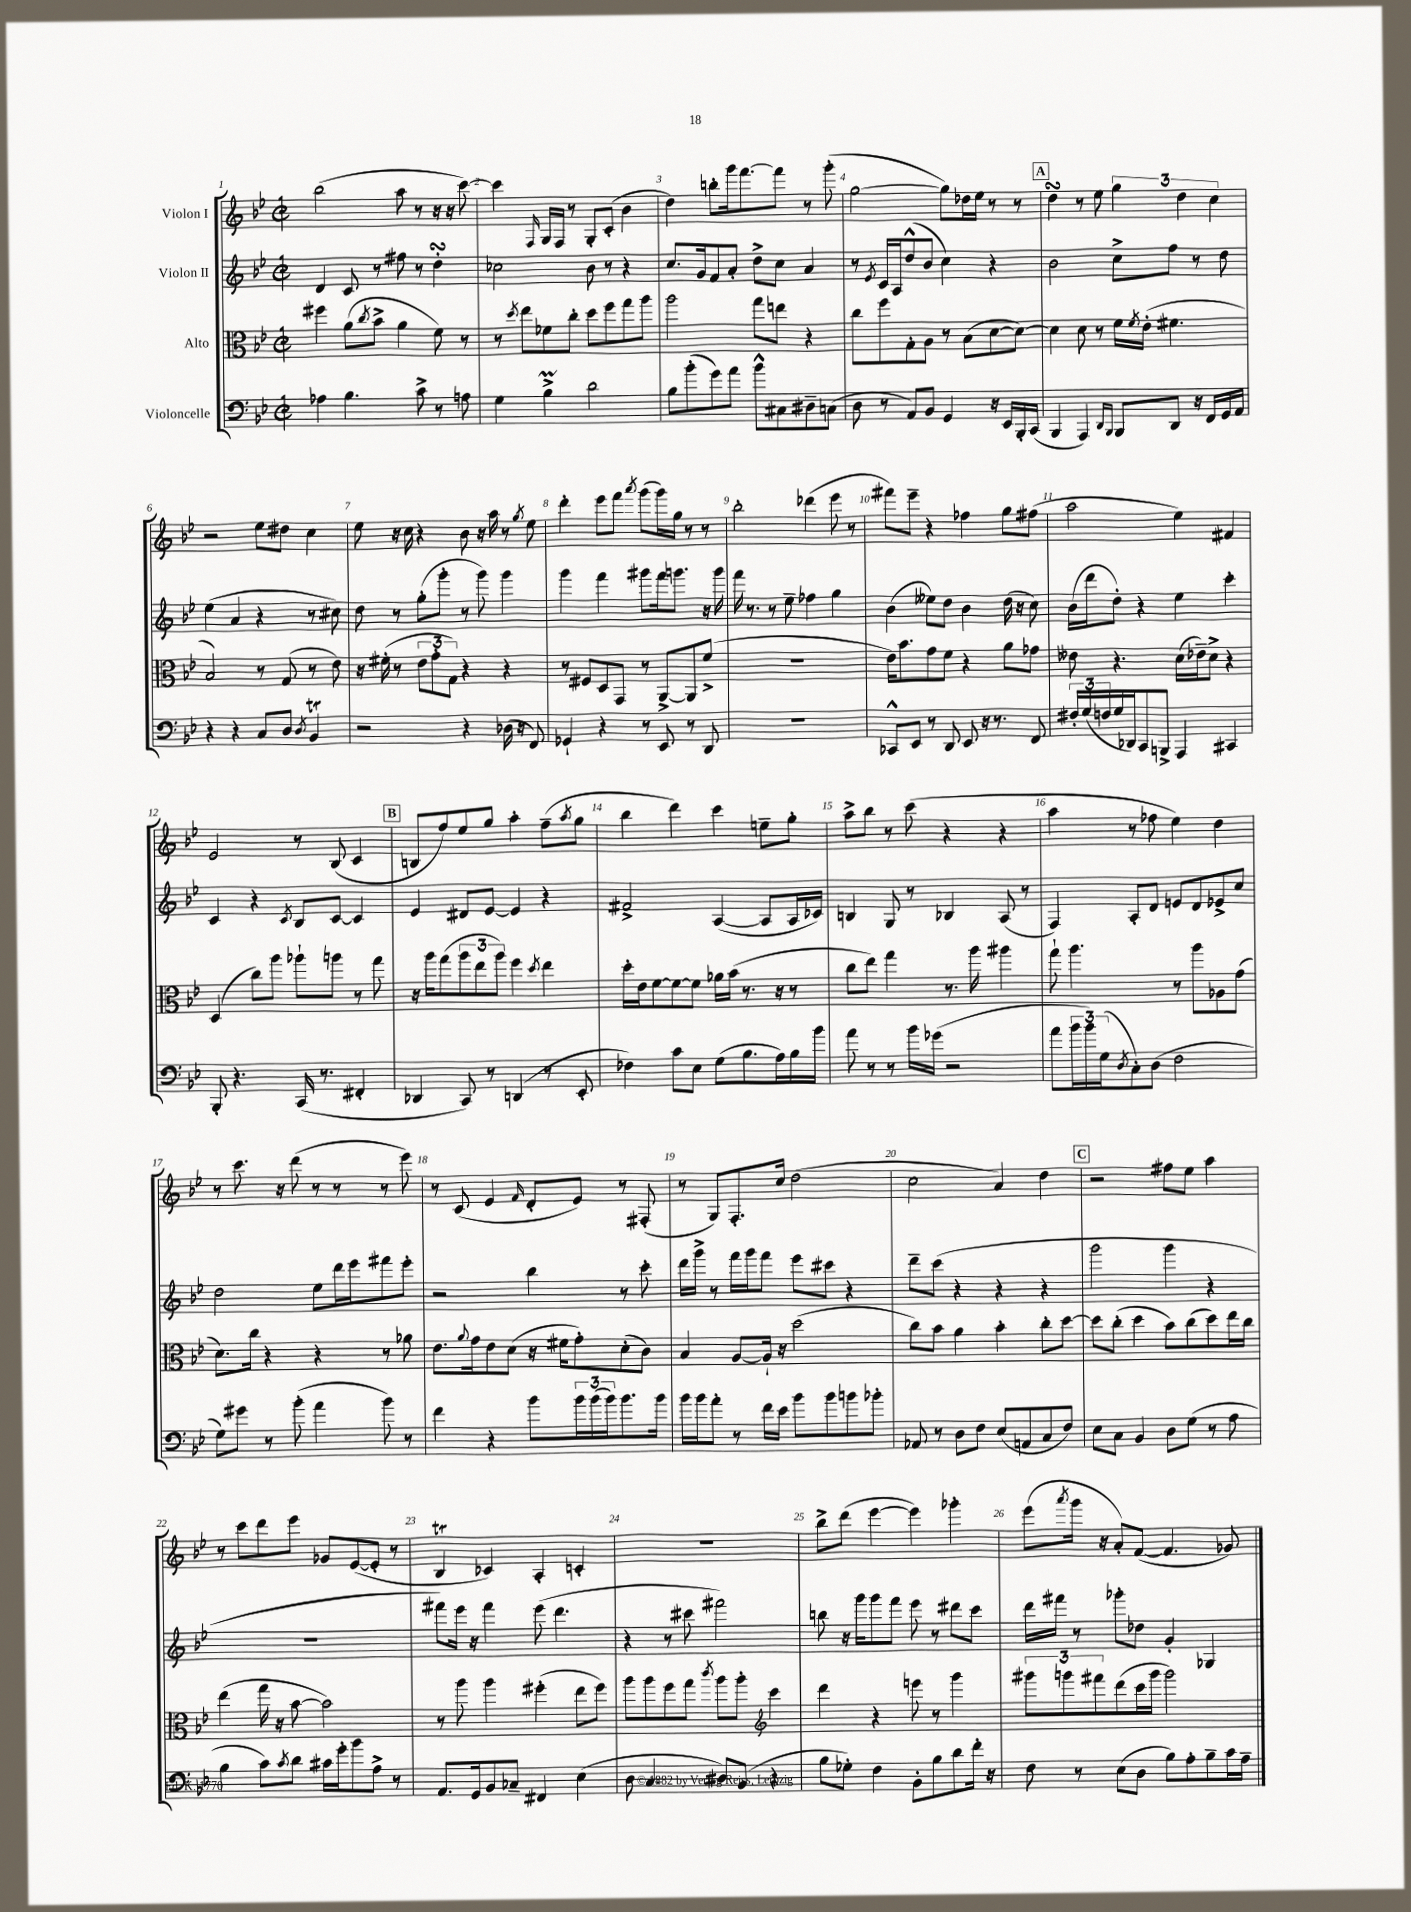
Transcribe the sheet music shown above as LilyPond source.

<<
\new StaffGroup <<
\new Staff = "s0" \with { instrumentName = "Violon I" } {
    \clef treble \key bes \major \defaultTimeSignature \time 2/2
    bes''2( a''8 r8 r16 r16 c'''8~) |
    c'''4 \grace { f16 } g16 f16 r8 g8-. c'8-.( bes'4 |
    d''4) b''8-. g'''16 f'''8.~ f'''8 r8 g'''8-.( |
    g''2~ g''8) des''16 ees''16 r8 r8 |
    \mark \markup { \box "A" } d''4\turn r8 ees''8 \tuplet 3/2 { g''4 d''4 c''4 } |
    r2 ees''8 dis''8 c''4 |
    ees''8 r16 c''16 r4 bes'8 r16 a''16 r8 \acciaccatura { g''8 } ees''8 |
    d'''4-. ees'''8 f'''8 \acciaccatura { a'''8 } g'''8( g'''16) g''16 r8 r8 |
    bes''2-. des'''4( ees'''8 r8 |
    fis'''8) ees'''8-- r4 fes''4 g''8 fis''8( |
    a''2 ees''4) fis'4 |
    ees'2 r8 bes8( c'4 |
    \mark \markup { \box "B" } b8 f''8) ees''8 g''8 a''4-. f''8--( \acciaccatura { a''8 } g''8 |
    bes''4 d'''4) c'''4 e''8-- g''8-. |
    a''8-> bes''8 r8 c'''8( r4 r4 |
    a''4 r8 fes''8 ees''4) d''4 |
    r8 c'''8. r16 d'''8( r8 r8 r8 ees'''8) |
    r8 c'8( ees'4 \grace { f'16 } d'8-. ees'8) r8 fis8-.( |
    r8 g8) f8.-. c''16 d''2( |
    c''2 a'4) d''4 |
    \mark \markup { \box "C" } r2 fis''8 ees''8 a''4 |
    r8 c'''8 d'''8 ees'''8 ges'8 ees'8~( ees'8-. r8 |
    bes4\trill ces'4) a4-. c'4-. |
    R1 |
    bes''8-> d'''8( ees'''4~ ees'''4) ges'''4-. |
    ees'''8( \acciaccatura { a'''8 } g'''16 r16 a'8-.) f'8~( f'4. ges'8) \bar "|." |
}
\new Staff = "s1" \with { instrumentName = "Violon II" } {
    \clef treble \key bes \major \defaultTimeSignature \time 2/2
    d'4 c'8 r8 fis''8 r8 d''4-.\turn |
    ces''2 bes'8 r8 r4 |
    c''8. g'16 f'8 a'8-. d''8-> c''8 a'4 |
    r8 \acciaccatura { ees'8 } c'16 a16 d''8-^( bes'8 c''4) r4 |
    \mark \markup { \box "A" } bes'2 c''8-> f''8 r8 d''8 |
    ees''4( a'4 r4 r8 cis''8) |
    d''8 r8 g''8-.( g'''8-. r8 g'''8) g'''4 |
    g'''4 f'''4 gis'''8 f'''16 g'''8. r16 g'''16 |
    f'''16 r8. r8 ees''8-- fes''4 g''4 |
    bes'4( eeses''8) d''8 bes'4 d''16( r16 c''8) |
    bes'16( d'''16 d''8-.) r4 ees''4 c'''4-. |
    c'4 r4 \acciaccatura { c'8 } bes8 c'8~ c'4 |
    \mark \markup { \box "B" } ees'4 dis'8 ees'8~ ees'4 r4 |
    fis'2-> a4~( a8 a16 ces'16) |
    b4 g8 r8 bes4 a8( r8 |
    f4) a8-. d'8 e'8 d'8 ees'8-> c''8 |
    d''2 ees''8 d'''16 ees'''16 fis'''8 ees'''8-. |
    r2 bes''4 r8 c'''8-. |
    d'''16 g'''16-> r8 f'''16 g'''16 f'''8 ees'''8 cis'''8 r4 |
    d'''8-- c'''8( r4 r4 r4 |
    \mark \markup { \box "C" } g'''2 g'''4 r4 |
    R1 |
    fis'''8) ees'''16 r16 fis'''4 ees'''8( d'''4. |
    r4 r8 cis'''8 fis'''2) |
    b''8 r16 g'''16 g'''8 f'''8 ees'''8 r8 dis'''8 c'''8 |
    d'''16 fis'''16 r8 ges'''8-. des''8 g'4-. ges4 \bar "|." |
}
\new Staff = "s2" \with { instrumentName = "Alto" } {
    \clef alto \key bes \major \defaultTimeSignature \time 2/2
    fis''4 a'8( \acciaccatura { c''8 } bes'8-> a'4 f'8) r8 |
    r8 \acciaccatura { d''8 } ees''8 fes'8 c''8-. d''8 f''8 g''8 a''8 |
    a''2 g''8 e''8 r4 |
    c''8 f''8 g8-. a8 r8 bes8( d'8~ d'8~) |
    \mark \markup { \box "A" } d'4 d'8 r8 f'16 \acciaccatura { f'8 } ees'16-.( fis'4. |
    bes2) r8 g8( r8 ees'8) |
    r16 fis'16-.( r8 \tuplet 3/2 { ees'8 g'8-. g8) } r4 r4 |
    r8 fis8 d8 g,8 r8 a,8~-> a,8 f'8->( |
    R1 |
    ees'16) bes'8. g'8 f'8 r4 a'8 ges'8 |
    eeses'8 r4. d'16( ees'16--) d'8-> r4 |
    d4( c''8) a''8 aes''8-! a''8 r8 g''8 |
    \mark \markup { \box "B" } r16 a''16 g''8( \tuplet 3/2 { a''8 ees''8 a''8) } f''4 \acciaccatura { d''8 } ees''4 |
    d''16-. ees'16 f'8~ f'8~ f'8 aes'16 bes'16( r8. r16 r8 |
    c''8 ees''8) g''4 r8. a''16 ais''4 |
    g''8-! a''4. r8 a''8 aes8 g'8( |
    d'8.) c''16 r4 r4 r8 aes'8 |
    ees'8. \appoggiatura { a'8 } g'16 ees'8 d'8( r16 fis'16 g'8-.) d'8-.( c'8) |
    bes4 a8~ a16-! r16 d''2( |
    c''8) bes'8 a'4 bes'4-. c''8-. d''8~ |
    \mark \markup { \box "C" } d''8 c''8-.( d''4 bes'8) c''8( d''8) ees''16 c''16 |
    ees''4( g''16 r16 bes'8~ bes'2) |
    r8 a''8 a''4 fis''4-.( ees''8 fis''8) |
    a''8 a''8 f''8 g''8 \acciaccatura { c'''8 } a''8 a''8-. \clef treble c'''4 |
    d'''4 r4 e'''8 r8 g'''4 |
    \tuplet 3/2 { gis'''8 g'''8 fis'''8 } d'''8( c'''16 g'''16 g'''2) \bar "|." |
}
\new Staff = "s3" \with { instrumentName = "Violoncelle" } {
    \clef bass \key bes \major \defaultTimeSignature \time 2/2
    aes4 bes4. c'8-> r8 a8 |
    g4 bes4->\prall d'2 |
    bes8 bes'8-.( g'8) a'8 bes'8-^ cis8 dis8-- c8( |
    d8 r8 a,8) bes,8 g,4 r16 ees,16 bes,,16-. c,16( |
    \mark \markup { \box "A" } bes,,4 a,,4) \grace { d,16 bes,,16 } bes,,8 d,8 r16 f,16 g,16 a,16 |
    r4 r4 c8 d8 \acciaccatura { d8 } bes,4\trill |
    r2 r4 des16( r16 f,8) |
    ges,4-! r4 r8 ees,8 r8 d,8 |
    R1 |
    ces,8-^ ees,8 r8 d,8 ees,8 r16 r8. f,8 |
    \tuplet 3/2 { fis16-. g16( f16 } g16 des,16) c,8 b,,8-> a,,4 cis,4 |
    bes,,8-. r4. c,16( r8. fis,4-. |
    \mark \markup { \box "B" } des,4 c,8) r8 d,4( r8 ees,8-. |
    fes4) c'8 ees8 g8( bes8. a16) bes16 bes'16 |
    a'8 r8 r8 bes'16 ges'16( r2 |
    a'8 \tuplet 3/2 { bes'16 bes'16) g16( } \acciaccatura { d8 } c8-.) d8( f2 |
    g8) gis'8 r8 bes'8-.( a'4 bes'8) r8 |
    f'4 r4 bes'8 \tuplet 3/2 { bes'16 bes'16( bes'16) } bes'8. bes'16 |
    bes'16 bes'16 a'8-. r8 f'16 ees'16 bes'8 bes'8 b'8 bes'8-. |
    aes,8 r8 d8 f8 ees8( a,8 c8 f8) |
    \mark \markup { \box "C" } ees8 c8 bes,4 d8 g8( r8 a8 |
    bes4 c'8) \acciaccatura { c'8 } d'8 cis'16 g'16-. bes'8 a8-> r8 |
    a,8. g,16 bes,8 ces8-- fis,4 ees4( |
    d8 c4. dis8) bes,8( r4 |
    bes8 ges8-.) f4 bes,8-. bes8 d'8 f'16-. r16 |
    f8 r8 ees8( d8 bes8) a8-. bes8-- c'16 a16-- \bar "|." |
}
>>
>>
\layout { \context { \Score \override BarNumber.break-visibility = ##(#f #t #t) barNumberVisibility = #all-bar-numbers-visible } }
